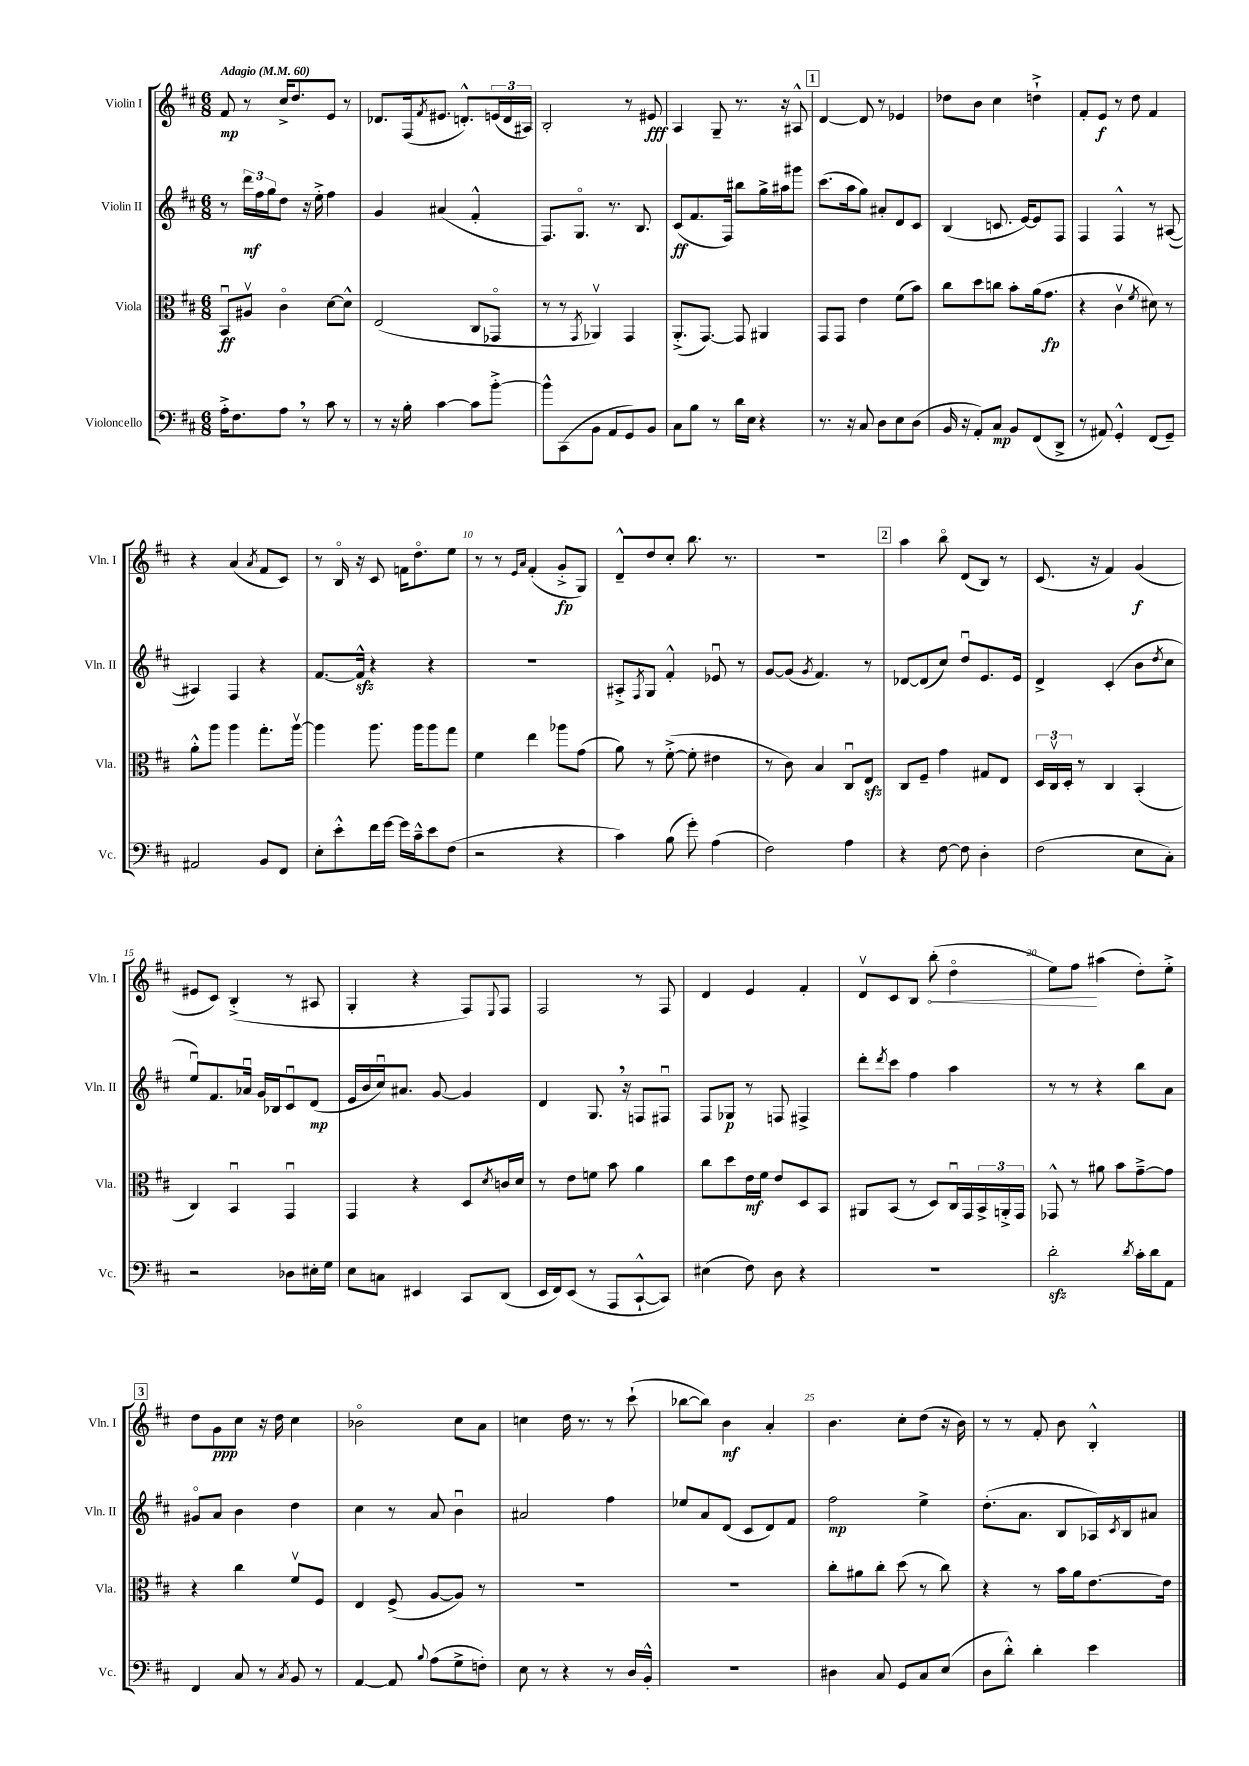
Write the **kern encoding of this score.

**kern	**kern	**kern	**kern
*staff4	*staff3	*staff2	*staff1
*clefF4	*clefC3	*clefG2	*clefG2
*k[f#c#]	*k[f#c#]	*k[f#c#]	*k[f#c#]
*M6/8	*M6/8	*M6/8	*M6/8
*MM60	*MM60	*MM60	*MM60
16A'^	8BBu	8r	8f#
8.F#	.	.	.
.	8A#v	24ddd	8r
.	.	24ff#	.
.	.	24gg	.
8A	4c#o	8dd	16cc#^
.	.	.	8.dd
8r	.	16r	.
.	.	16ee'^	.
8c#	[8d	4ff#	8e
8r	8d^^]	.	8r
=	=	=	=
8r	(2E	4g	8.d-
16r	.	.	.
16B'	.	.	(16F#
.	.	.	8qf#
[4c#	.	(4a#	8.e#
.	.	.	8.d'^^)
8c#]	8C#	4f#'^^	.
[8b'^	8GG-o	.	(24e
.	.	.	24d
.	.	.	24A#)
=	=	=	=
8b^^]	8r	8.F#)	2B'
(8CC#	8r	.	.
.	.	8.Go	.
.	8qGG	.	.
8BB	4AA-v)	.	.
8AA	.	8.r	.
8GG)	4GG	.	8r
.	.	8.B	.
8BB	.	.	8e#
=	=	=	=
8C#	(8.AA'^	(8c#	4A
8B	.	8.f#	.
.	[8.GG)	.	.
8r	.	.	8G~
.	.	16F#)	.
16d	8GG]	8bb#	8.r
16E	.	.	.
4r	4AA#	16gg^	.
.	.	16aa#	16r
.	.	8ggg#	8A#^^
=	=	=	=
8.r	8GG	(8.ccc#	[4d
.	8GG	.	.
16r	.	16aa	.
8C#	4e	8gg)	8d]
8D	.	8a#'	8r
8E	(8f#	8d	4e-
(8D	8b)	8c#	.
=	=	=	=
16BB	8cc#	(4B	8dd-
16r	.	.	.
8AA')	8dd	.	8b
8C#	8cc	8.c	4cc#
8BB	8b'	.	.
.	.	[16e)	.
(8FF#	(16a	8e]	4dd`^
.	8.g	.	.
8DD^	.	8F#	.
=	=	=	=
8r	4r	4F#	8f#'
8AA#)	.	.	8e
4GG'^^	4c#v	4F#^^	8r
.	.	.	8dd
.	8qf#	.	.
(8FF#	8d#)	8r	4f#
8GG~)	8r	([8A#	.
=	=	=	=
2AA#	8a'^^	4A#])	4r
.	8aa	.	.
.	4aa	4F#	(4a
.	.	.	8qa
8BB	8.gg'	4r	8f#
8FF#	.	.	8c#)
.	[16aav	.	.
=	=	=	=
8E'	4aa]	[8.f#	8r
8e'^^	.	.	16Bo
.	.	16f#^^]	16r
16f#	8.aa	4r	8c#
[16g	.	.	.
16g]	.	.	16f
16c#~^^	16aa	.	8.ddo
8e	8aa	4r	.
(8F#	8gg	.	8ee
=	=	=	=
2r	4f#	2.r	8r
.	.	.	8r
.	.	.	16qqe
.	.	.	16qqa
.	4ee	.	(4f#'
4r	8aa-	.	8g'^
.	(8g	.	8G)
=	=	=	=
4c#)	8a)	8A#'^	8d~^^
.	.	8qF#	.
.	8r	8G	8dd
(8B	([8f#'^	4f#'^^	8cc#'
8g')	8f#']	.	8.bb
(4A	4e#	8e-u	.
.	.	.	8.r
.	.	8r	.
=	=	=	=
2F#)	8r	[8g	2.r
.	8c#)	(8g]	.
.	.	8qg	.
.	4B	4.f#)	.
4A	8C#u	.	.
.	8E	8r	.
=	=	=	=
4r	8C#	[8d-	4aa
.	8F#~	(8d-]	.
[8F#	4g	8cc#)	8bbo
8F#]	.	8ddu	(8d
4D'	8G#	8.e	8B)
.	8E	.	8r
.	.	16e	.
=	=	=	=
(2F#	24D	4d^	(8.c#
.	24C#v	.	.
.	24D'	.	.
.	8r	.	.
.	.	.	16r
.	4C#	(4c#'	4f#)
8E	(4BB'	8b	(4g
.	.	8qdd	.
8C#')	.	8cc#	.
=	=	=	=
2r	4C#)	8eeu)	8e#
.	.	8.f#	8c#)
.	4BBu	.	(4B'^
.	.	16a-u	.
.	.	16g	.
.	.	16B-	.
8D-	4GGu	8c#u	8r
16E#'	.	(8d	8A#
16G	.	.	.
=	=	=	=
8E	4GG	16e	4G'
.	.	16b	.
8C	.	16cc#u)	.
.	.	8.a#	.
4EE#	4r	.	4r
.	.	[8g	.
8CC#	8D	4g]	8F#)
.	8qd	.	8qqE
(8DD	16c	.	8F#
.	16d	.	.
=	=	=	=
16EE	8r	4d	2F#
16FF#)	.	.	.
(8EE	8e	.	.
8r	8f	8.G	.
8AAA	8b	.	.
.	.	16r	.
[8CC#`^^	4a	8F	8r
8CC#])	.	8F#u	8F#
=	=	=	=
(4E#	8cc#	8F#	4d
.	8dd	8G-	.
8F#)	16e	8r	4e
.	16f#	.	.
8D	8e	8F	.
4r	8D	4F#^	4f#'
.	8BB	.	.
=	=	=	=
2.r	8AA#	8ddd'	8dv
.	.	8qddd	.
.	(8BB	8ccc#	8c#
.	8r	4ff#	8B
.	8D)	.	(8bb'
.	16C#u	4aa	4ddo
.	16GG	.	.
.	24BB^	.	.
.	24AA'^	.	.
.	24GG	.	.
=	=	=	=
2d'	8GG-^^	8r	8ee)
.	8r	8r	8ff#
.	8a#	4r	(4aa#
.	8b	.	.
8qd	.	.	.
16c#'	[8g~^	8bb	8dd')
16d	.	.	.
8AA	8g]	8a	8ee'^
=	=	=	=
4FF#	4r	8g#o	8dd
.	.	8a	8g
8C#	4cc#	4b	8cc#
8r	.	.	16r
.	.	.	16dd
8qC#	.	.	.
8BB	8f#v	4dd	4cc#
8r	8F#	.	.
=	=	=	=
[4AA	4E	4cc#	2b-o
8AA]	(8F#^	8r	.
8qqB	.	.	.
(8A	[8A	8a	.
8G^	8A])	4bu	8cc#
8F')	8r	.	8a
=	=	=	=
8E	2.r	2a#	4cc
8r	.	.	.
4r	.	.	16dd
.	.	.	8.r
8r	.	4ff#	8r
16D	.	.	(8ccc#`
16BB'^^	.	.	.
=	=	=	=
2.r	2.r	8ee-	[8bb-
.	.	8a	8bb-])
.	.	(8d	4b
.	.	8c#	.
.	.	8d)	4a'
.	.	8f#	.
=	=	=	=
4D#	8cc#'	2ff#	4.b
.	8a#	.	.
8C#	8cc#'	.	.
8GG	(8dd	.	8cc#'
8C#	8r	4ee^	(8dd
(8E	8cc#)	.	16r
.	.	.	16b)
=	=	=	=
8D	4r	(8.dd'	8r
8d'^^)	.	.	8r
.	.	8.a	.
4d'	8r	.	8f#'
.	16b	8B	8b
.	16a	.	.
4e	[8.e	16A-)	4B'^^
.	.	8qc#	.
.	.	16B	.
.	.	8a#	.
.	16e]	.	.
==	==	==	==
*-	*-	*-	*-
